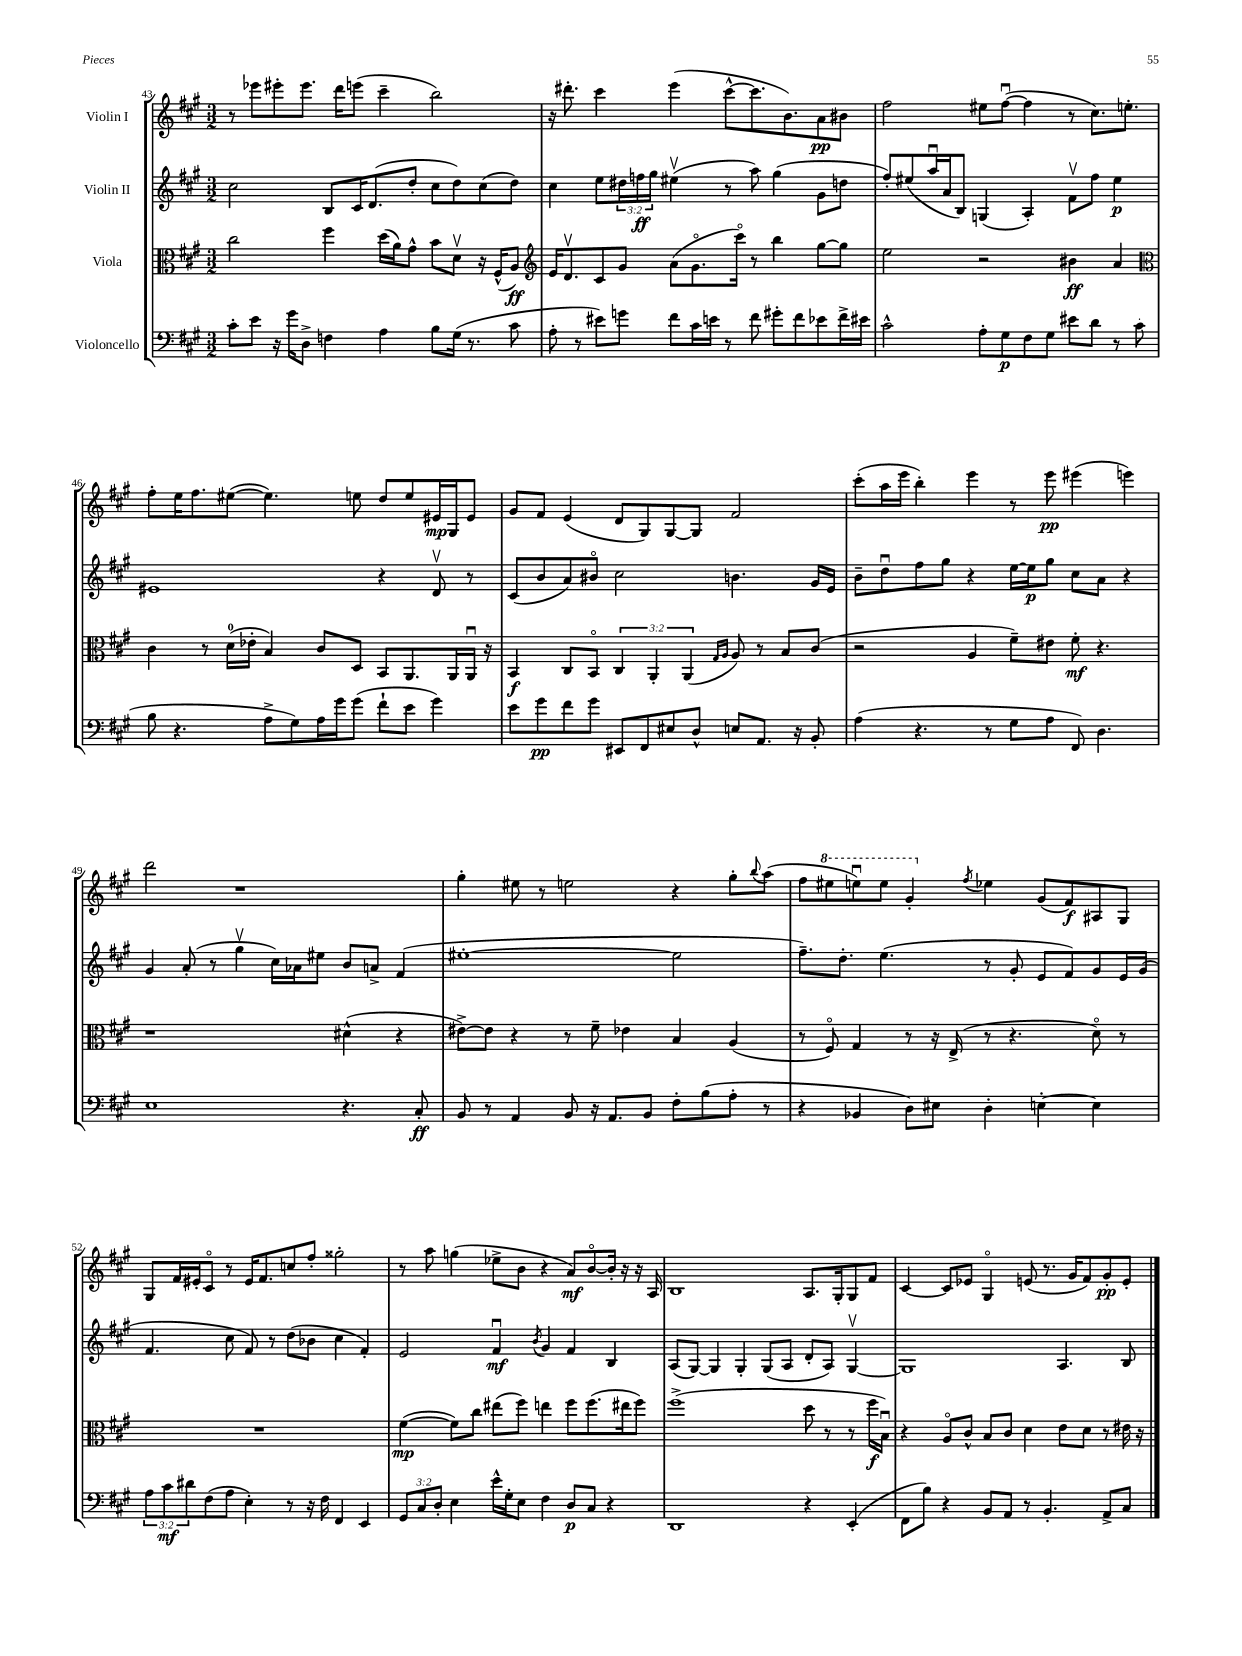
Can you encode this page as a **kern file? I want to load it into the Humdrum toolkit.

**kern	**kern	**kern	**kern
*staff4	*staff3	*staff2	*staff1
*clefF4	*clefC3	*clefG2	*clefG2
*k[f#c#g#]	*k[f#c#g#]	*k[f#c#g#]	*k[f#c#g#]
*M3/2	*M3/2	*M3/2	*M3/2
8c#'	2cc#	2cc#	8r
8e	.	.	8eee-
16r	.	.	8eee#'
16g#	.	.	.
8D^	.	.	8.eee#
4F	4ff#	8B	.
.	.	.	16ddd
.	.	16c#	(8eee
.	.	(8.d	.
4A	(16dd	.	4ccc#~
.	16a)	.	.
.	8g#^^	8dd'	.
8B	8b	8cc#	2bb)
(16G#	8dv	8dd)	.
8.r	.	.	.
.	16r	(8cc#	.
.	(16F#^^	.	.
8c#	8A)	8dd)	.
=	=	=	=
*	*clefG2	*	*
8A'	16e	4cc#	16r
.	8.dv	.	8.ddd#'
8r	.	.	.
8e#)	8c#	8ee	4ccc#
8g	8g#	24dd#	.
.	.	24ff	.
.	.	24gg#	.
8f#	(8a	(4ee#v	(4eee
16c#	8.g#o	.	.
16e	.	.	.
8r	.	8r	[8ccc#^^
.	16ccc#o)	.	.
8f#	8r	8aa)	8.ccc#]
8g#'	4bb	(4gg#	.
.	.	.	8.b)
8f#	.	.	.
8e-	[8gg#	8g#	8a
16f#^	8gg#]	8dd	8b#
16e#	.	.	.
=	=	=	=
2c#^^	2ee	8ff#')	2ff#
.	.	(8ee#	.
.	.	16aau	.
.	.	16a	.
.	.	8B)	.
8A'	2r	(4G	8ee#
8G#	.	.	([8ff#u
8F#	.	4A')	4ff#]
8G#	.	.	.
8e#	4b#	8f#v	8r
8d	.	8ff#	8.cc#)
8r	4a	4ee#	.
.	.	.	8.ee'
(8c#	.	.	.
=	=	=	=
*	*clefC3	*	*
8B	4c#	1e#	8ff#'
4.r	.	.	16ee
.	.	.	8.ff#
.	8r	.	.
.	(16d	.	([8ee#
.	16e-'	.	.
8A^	4B)	.	4.ee#])
8G#)	.	.	.
16A	8c#	.	.
16g#	.	.	.
(8g#	8D	.	8ee
8f#`	8BB	4r	8dd
8e	8.AA	.	8ee
4g#)	.	8dv	16e#
.	16AA	.	16G#
.	16AAu	8r	8e#
.	16r	.	.
=	=	=	=
8e	4BB	(8c#	8g#
8g#	.	8b	8f#
8f#	8C#	8a)	(4e
8g#	8BBo	8b#o	.
8EE#	6C#	2cc#	8d
8FF#	.	.	8G#)
.	6AA'	.	.
8E#	.	.	[8G#
.	(6AA	.	.
8D^^	.	.	8G#]
.	16qqG#	.	.
.	16qqA	.	.
8E	8A)	4.b	2f#
8.AA	8r	.	.
.	8B	.	.
16r	.	.	.
8BB'	(8c#	16g#	.
.	.	16e	.
=	=	=	=
(4A	2r	8b~	(8ccc#'
.	.	8ddu	16aa
.	.	.	16eee
4.r	.	8ff#	4bb')
.	.	8gg#	.
.	4A	4r	4eee
8r	.	.	.
8G#	8f#~)	[16ee	8r
.	.	16ee]	.
8A	8e#	8gg#	8eee
8FF#)	8f#'	8cc#	(4eee#
4.D	4.r	8a	.
.	.	4r	4eee)
=	=	=	=
1E	1r	4g#	2ddd
.	.	(8a'	.
.	.	8r	.
.	.	4gg#v	1r
.	.	16cc#)	.
.	.	16a-	.
.	.	8ee#	.
4.r	(4d#^^	8b	.
.	.	8a^	.
.	4r	(4f#	.
8C#'	.	.	.
=	=	=	=
8BB	[8e#^)	[1ee#'	4gg#'
8r	8e#]	.	.
4AA	4r	.	8ee#
.	.	.	8r
8BB	8r	.	2ee
16r	8f#~	.	.
8.AA	.	.	.
.	4e-	.	.
8BB	.	.	.
8F#'	4B	2ee#]	4r
(8B	.	.	.
8A'	(4A	.	8gg#'
.	.	.	8qqbb
8r	.	.	(8aa
=	=	=	=
4r	8r	8.ff#~)	8ff#
.	8F#o)	.	8eee#
.	.	8.dd'	.
4BB-	4G#	.	8eeeu)
.	.	(4.ee	8eee
8D)	8r	.	4gg#'
8E#	16r	.	.
.	(16E^	.	.
.	.	.	8qff#
4D'	8r	8r	4ee-
.	4.r	8g#'	.
[4E'	.	8e	(8g#
.	.	8f#)	8f#)
4E]	8do)	8g#	8A#
.	8r	16e	8G#
.	.	(16g#	.
=	=	=	=
12A	1.r	4.f#	8G#
12c#	.	.	.
.	.	.	16f#
12d#	.	.	.
.	.	.	16e#'
(8F#	.	.	8c#o
8A	.	8cc#	8r
4E')	.	8f#)	16e#
.	.	.	8.f#
.	.	8r	.
8r	.	(8dd	8cc
16r	.	8b-	8ff#'
16F#	.	.	.
4FF#	.	4cc#	2gg##'
4EE	.	4f#')	.
=	=	=	=
12GG#	([4f#	2e	8r
12C#	.	.	.
.	.	.	8aa
12D'	.	.	.
4E	8f#])	.	(4gg
.	8cc#	.	.
16e^^	(8ee#	4f#u	8ee-^
16G#'	.	.	.
8E	8ff#)	.	8b
.	.	8qb	.
4F#	4ee	4g#	4r
8D	8ff#	4f#	8a)
8C#	(8.ff#	.	[8bo
4r	.	4B	16b']
.	16ee#	.	16r
.	8ff#)	.	16r
.	.	.	16A
=	=	=	=
1DD	(1ff#^	(8A	1B
.	.	[8G#)	.
.	.	4G#]	.
.	.	4G#'	.
.	.	(8G#	.
.	.	8A	.
4r	8dd	8d'	8.A
.	8r	8A)	.
.	.	.	16G#'
(4EE'	8r	[4G#v	8G#
.	16ff#	.	8f#
.	16Bu)	.	.
=	=	=	=
8FF#	4r	1G#]	[4c#
8B)	.	.	.
4r	8Ao	.	8c#]
.	8c#^^	.	8e-
8BB	8B	.	4G#o
8AA	8c#	.	.
8r	4d	.	(8e
4.BB'	.	.	8.r
.	8e	4.A	.
.	.	.	16g#
.	8d	.	8f#)
8AA^	8r	.	8g#'
8C#	16e#	8B	8e'
.	16r	.	.
==	==	==	==
*-	*-	*-	*-
